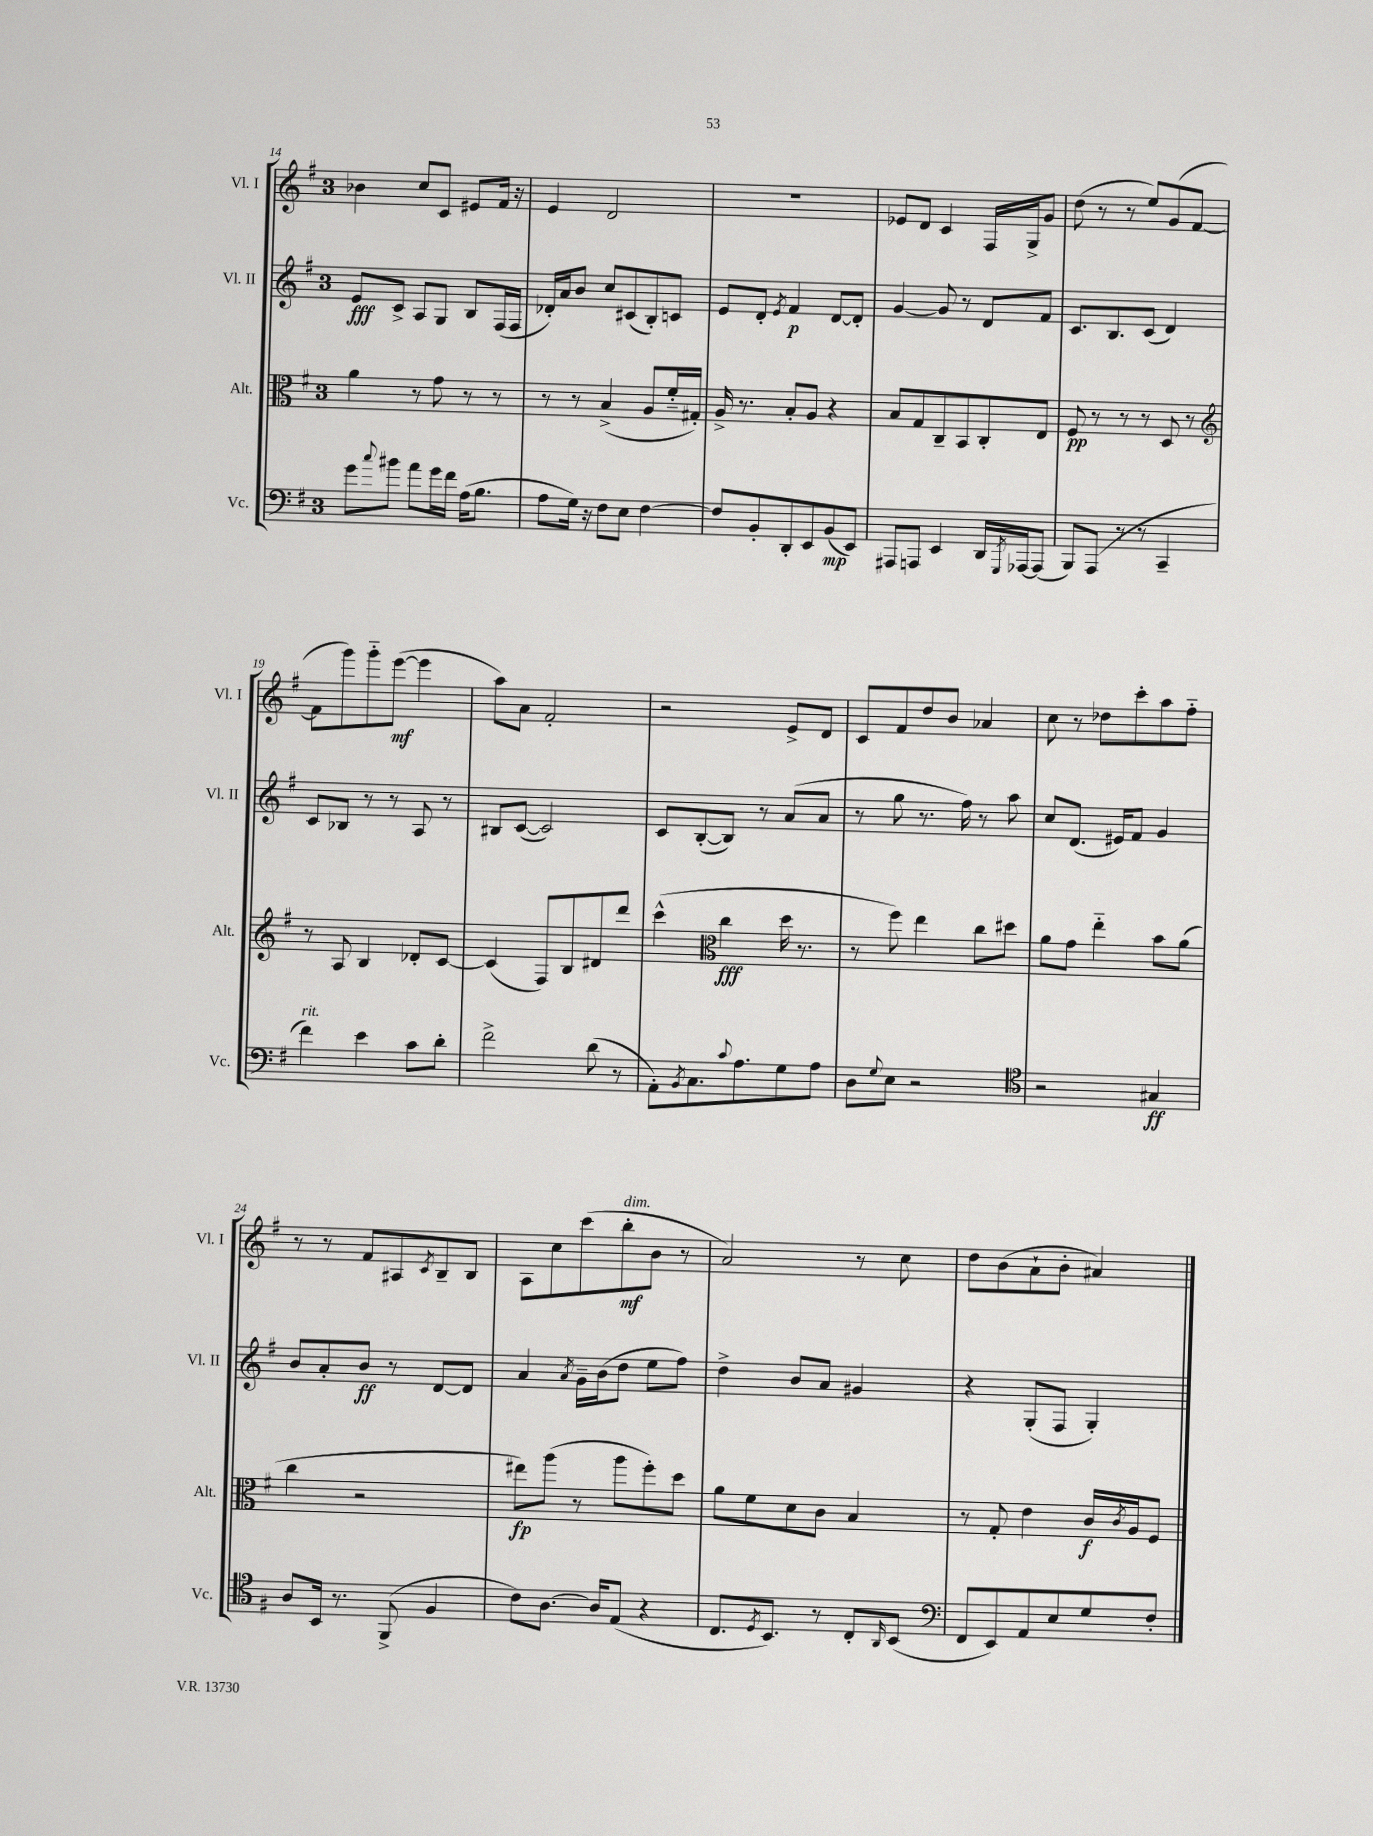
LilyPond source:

<<
\new StaffGroup <<
\new Staff = "s0" \with { instrumentName = "Vl. I" shortInstrumentName = "Vl. I" } {
    \clef treble \key g \major \once \override Staff.TimeSignature.style = #'single-digit \time 3/4
    bes'4 c''8 c'8 eis'8 fis'16 r16 |
    e'4 d'2 |
    R2. |
    ees'8 d'8 c'4 fis16 g16-> g'8 |
    d''8( r8 r8 e''8) g'8( fis'8~ |
    fis'8 g'''8) g'''8-_ e'''8~\mf( e'''4 |
    a''8) a'8 fis'2-. |
    r2 e'8-> d'8 |
    c'8 fis'8 d''8 b'8 aes'4 |
    c''8 r8 des''8 c'''8-. a''8 fis''8-_ |
    r8 r8 fis'8 ais8 \acciaccatura { c'8 } b8-- b8 |
    a8 c''8 c'''8( b''8-.\mf^\markup { \italic "dim." } b'8 r8 |
    a'2) r8 c''8 |
    d''8 b'8( a'8-! b'8-. ais'4) \bar "|." |
}
\new Staff = "s1" \with { instrumentName = "Vl. II" shortInstrumentName = "Vl. II" } {
    \clef treble \key g \major \once \override Staff.TimeSignature.style = #'single-digit \time 3/4
    e'8\fff c'8-> a8 g8 b8 fis16( fis16 |
    des'16-.) a'16 b'8 c''8 cis'8( b8-.) c'8 |
    e'8 d'8-. \acciaccatura { e'8 } fis'4\p d'8~ d'8-. |
    g'4~ g'8 r8 d'8 fis'8 |
    c'8. b8. c'8( d'4) |
    c'8 bes8 r8 r8 a8 r8 |
    bis8 c'8~( c'2) |
    c'8 b8~-.( b8) r8 a'8( a'8 |
    r8 g''8 r8. fis''16) r8 a''8 |
    c''8 d'8.( eis'16) fis'8 g'4 |
    b'8 a'8-. b'8\ff r8 d'8~ d'8 |
    a'4 \acciaccatura { a'8 } g'16-- b'16( d''8 e''8 fis''8) |
    d''4-> b'8 a'8 gis'4 |
    r4 g8-.( fis8 g4-.) \bar "|." |
}
\new Staff = "s2" \with { instrumentName = "Alt." shortInstrumentName = "Alt." } {
    \clef alto \key g \major \once \override Staff.TimeSignature.style = #'single-digit \time 3/4
    a'4 r8 g'8 r8 r8 |
    r8 r8 b4->( a8 fis'16-_ gis16-.) |
    a16-> r8. b8-. a8 r4 |
    b8 g8 c8-- b,8 c8-. e8 |
    fis8\pp r8 r8 r8 d8 r8 |
    \clef treble r8 a8 b4 des'8-. c'8~ |
    c'4( fis8) b8 dis'8 d'''8 |
    c'''4-^( \clef alto c''4\fff d''16 r8. |
    r8 fis''8) e''4 c''8 dis''8 |
    a'8 g'8 e''4-_ b'8 a'8( |
    c''4 r2 |
    eis''8\fp) a''8( r8 a''8 fis''8-.) d''8 |
    a'8 fis'8 d'8 c'8 b4 |
    r8 g8-. e'4 c'16\f \acciaccatura { c'8 } a16 fis8 \bar "|." |
}
\new Staff = "s3" \with { instrumentName = "Vc." shortInstrumentName = "Vc." } {
    \clef bass \key g \major \once \override Staff.TimeSignature.style = #'single-digit \time 3/4
    g'8 \appoggiatura { c''8 } bis'8 a'8 g'16 fis'16 a16( b8. |
    a8 g16) r16 fis8 e8 fis4~ |
    fis8 b,8-. d,8-. e,8 b,8\mp( e,8) |
    ais,,8 a,,8 e,4 d,16 \acciaccatura { g,,8 } aes,,16~ aes,,8( |
    b,,8) a,,8( r8 r8 c,4-- |
    fis'4^\markup { \italic "rit." }) e'4 c'8 d'8-. |
    fis'2-> d'8( r8 |
    a,8-.) \acciaccatura { b,8 } c8. \appoggiatura { c'8 } a8. g8 a8 |
    d8 \appoggiatura { g8 } e8 r2 |
    \clef tenor r2 gis4\ff |
    a8 b,16 r8. fis,8->( fis4 |
    c'8) a8.~ a16 e8( r4 |
    c8. \acciaccatura { d8 } b,8.) r8 c8-. \grace { a,16 } b,8( |
    \clef bass fis,8 e,8) a,8 e8 g8 fis8-. \bar "|." |
}
>>
>>
\layout { \context { \Score currentBarNumber = #14 } }
